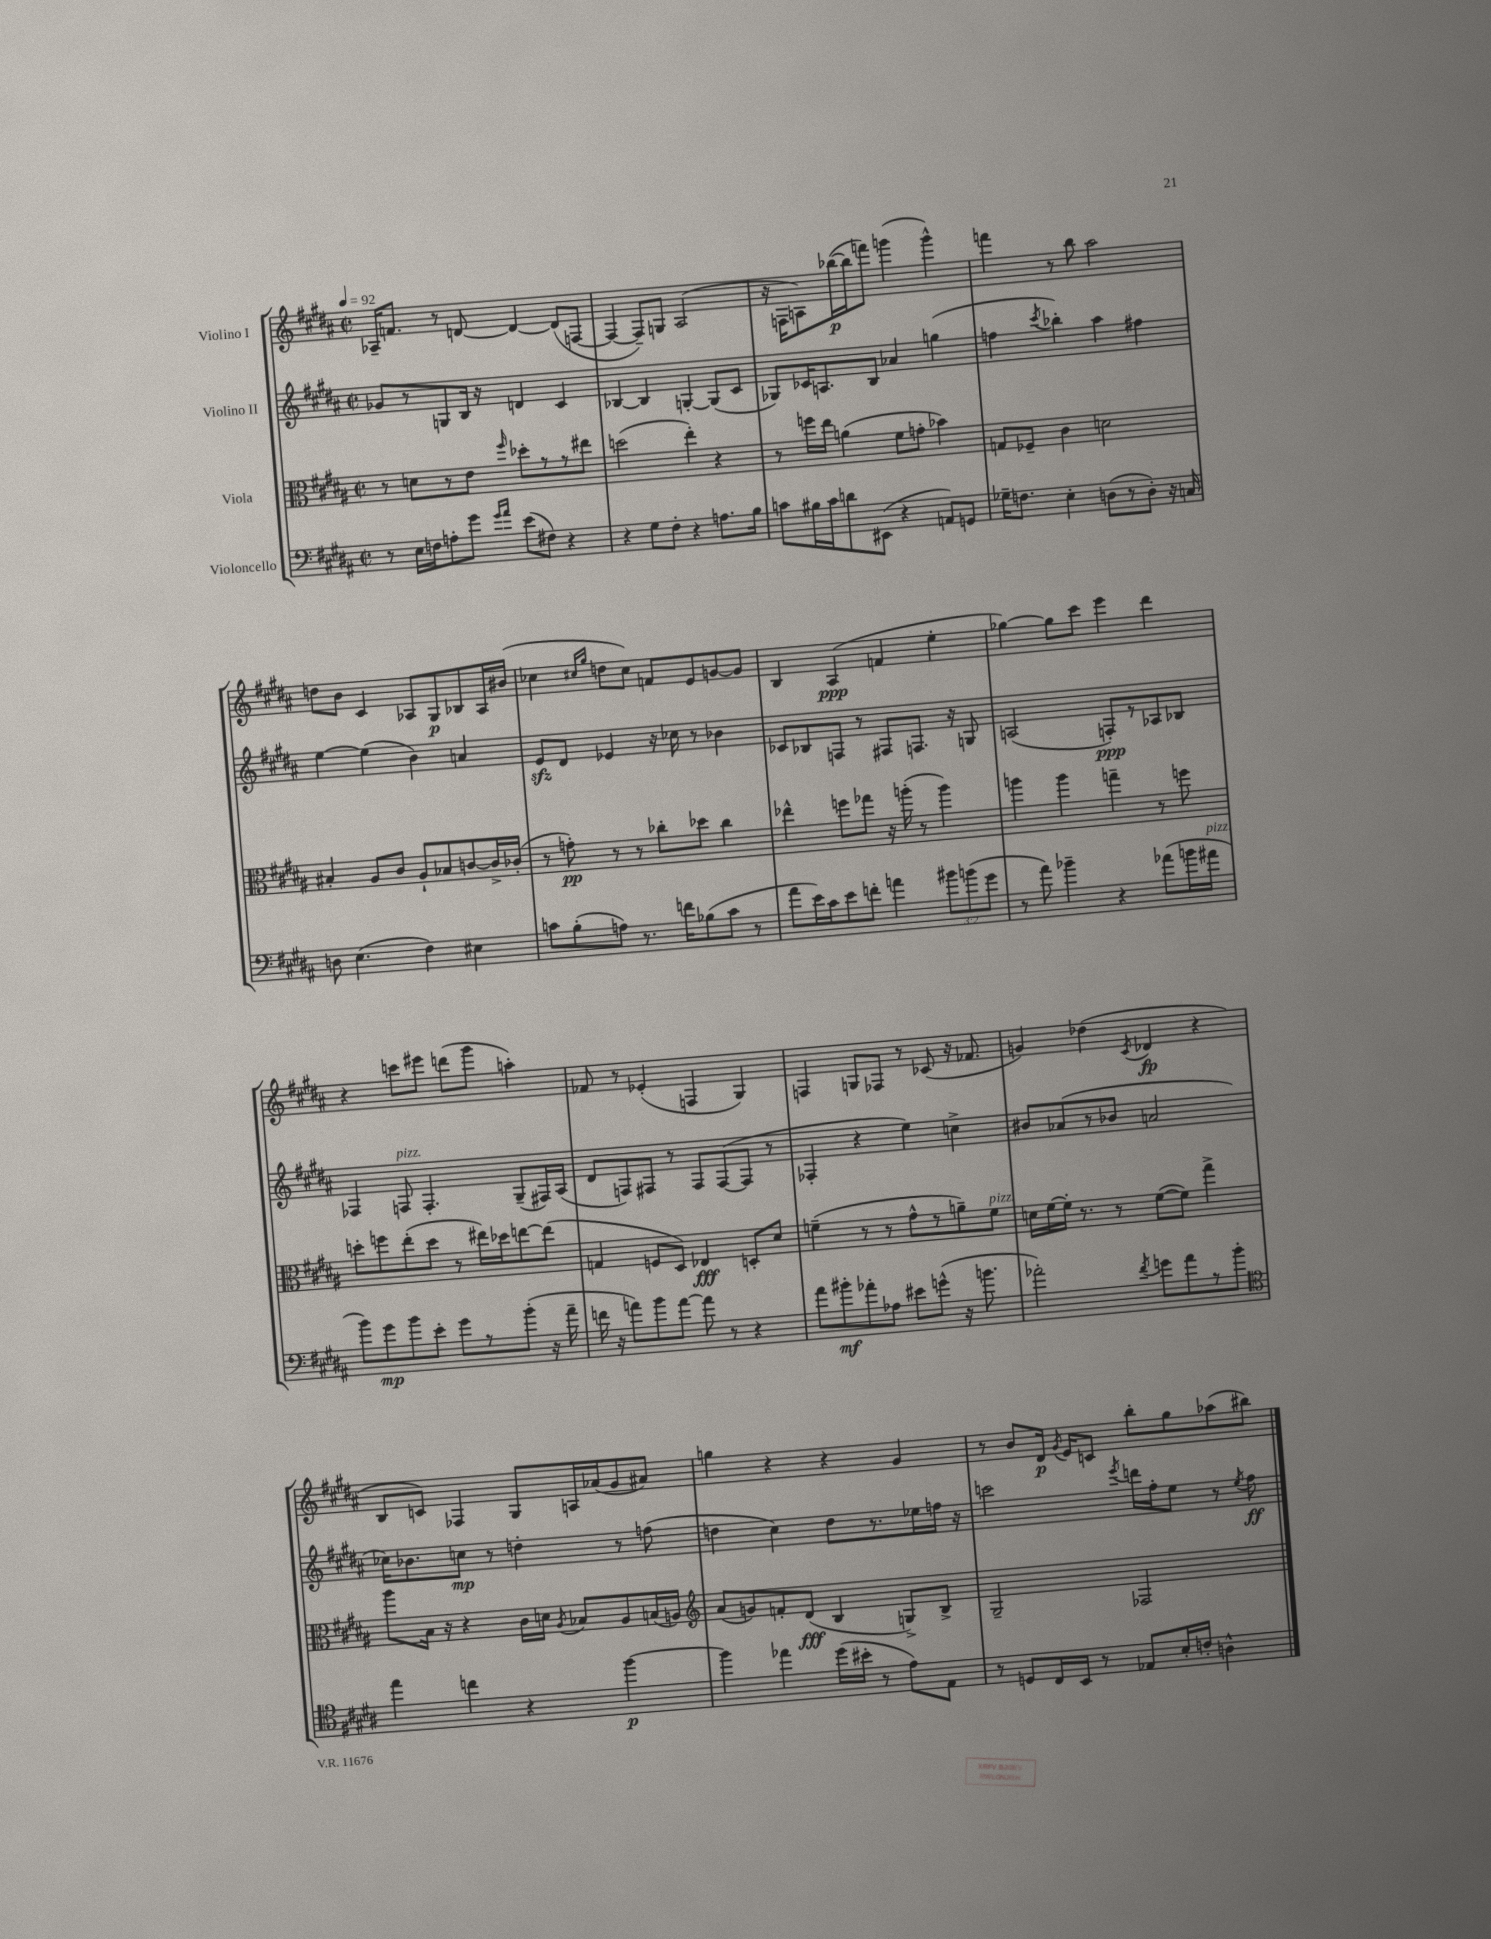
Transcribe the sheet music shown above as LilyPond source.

<<
\new StaffGroup <<
\new Staff = "s0" \with { instrumentName = "Violino I" } {
    \clef treble \key b \major \defaultTimeSignature \time 2/2 \tempo 4 = 92
    \autoBeamOff aes16[-- f'8.] r8 d'8~ d'4~ d'8[( f8]~ |
    f4~ f8[--) g8] ais2( |
    r16 f16[ a8) bes''16~\p( bes''16 f'''8]) g'''4( g'''4-^) |
    f'''4 r8 b''8 ais''2 |
    d''8[ b'8] cis'4 aes8[ gis8\p bes8 aes16 bis'16]( |
    ces''4 \grace { cis''16[ gis''16] } d''8[ cis''8]) f'8[ e'8 g'8~ g'8] |
    b4 ais4\ppp( f'4 e''4-. |
    ges''4~) ges''8[ cis'''8] e'''4 dis'''4 |
    r4 c'''8[ eis'''8] d'''8[( gis'''8] a''4-.) |
    fes'8 r8 ees'4-.( f4 gis4) |
    f4 g8[ fes8] r8 ces'8( r16 fes'8. |
    g'4) des''4( \acciaccatura { cis'8 } des'4\fp r4 |
    b8[ c'8]) fes4 gis8[ a16 aes'16( gis'8 ais'8]) |
    g''4 r4 r4 gis'4 |
    r8 b'8[ dis'16]\p \acciaccatura { gis'8 } e'16[ c'8] b''8[-. gis''8 aes''8( bis''8]) \bar "|." |
}
\new Staff = "s1" \with { instrumentName = "Violino II" } {
    \clef treble \key b \major \defaultTimeSignature \time 2/2
    \autoBeamOff ges'8[ r8 g8 b16] r16 d'4 cis'4 |
    bes4~ bes4 g4~-. g8[( cis'8] |
    ges8[) ces'16 a8. b8] aes'4 g''4( |
    f''4 \acciaccatura { cis'''8 } bes''4-.) ais''4 fis''4 |
    e''4~ e''4( b'4) a'4 |
    e'8[\sfz dis'8] ees'4 r16 ces''16 r8 bes'4 |
    ces'8[ bes8 f8] r8 fis8[ f8.] r16 g8 |
    a2( f8[-.\ppp) r8 aes8 bes8] |
    fes4 f8^\markup { \italic "pizz." } f4.-. gis8[--( fis16) ais16]( |
    dis'8[ f8) fis8] r8 fis8[ fis8~( fis8] r8 |
    fes4-. r4 e''4) c''4-> |
    bis'8[ aes'8( r8 bes'8] a'2 |
    ces''16[) bes'8. c''8]\mp r8 d''4-. r8 f''8( |
    d''4 cis''4) d''8[ r8. ees''16 f''16] r16 |
    c'''2 \acciaccatura { e'''8 } d'''16[ fis''16-. e''8] r8 \acciaccatura { e''8 } fis''8\ff \bar "|." |
}
\new Staff = "s2" \with { instrumentName = "Viola" } {
    \clef alto \key b \major \defaultTimeSignature \time 2/2
    \autoBeamOff r8 d'8[ r8 e'8] \grace { fis''16 } des''8[-. r8 r8 eis''8] |
    d''2( e''4-.) r4 |
    r8 f''16[ e''16] a'4( fis'8[ g'8]-. bes'4) |
    g8[ fes8]-- cis'4 d'2 |
    bis4-. ais8[ cis'8] ais8[-! bes8 c'8~ c'16-> ces'16]-.( |
    r8 g'8-.\pp) r8 r8 ces''8[-. des''8] ces''4 |
    ees''4-^ f''8[ ges''8] r16 a''16-.( r8 a''4) |
    a''4 a''4 g''4-- r8 f''8 |
    d''8[-. f''8 e''8-.( d''8] r8 eis''16[) des''16 e''8~ e''8]( |
    g4 f8[ dis8]) ees4\fff d8[-. dis'8] |
    f'4--( r8 r8 gis'8[-^ r8 a'8--) f'8]^\markup { \italic "pizz." } |
    d'16[ fis'16~ fis'16]-. r8. r8 fis'8[~( fis'8]) gis''4-> |
    ais''8[ b16] r16 r4 cis'16[ d'16] \acciaccatura { ais8 } bes8[ ais8 b16( a16]) |
    \clef treble ais'8[( g'8) f'8-. dis'8]\fff( b4 g8[->) b8]-> |
    gis2-- fes2 \bar "|." |
}
\new Staff = "s3" \with { instrumentName = "Violoncello" } {
    \clef bass \key b \major \defaultTimeSignature \time 2/2 \override Staff.TupletNumber.text = #tuplet-number::calc-fraction-text
    \autoBeamOff r8 e16[ f16 a8-. gis'8] \grace { gis'16[ ais'16] } e'8[( fis8]) r4 |
    r4 gis8[ fis8]-. r4 a8.[ b16] |
    c'8[ bis16 c'16 d'8 eis,8]( r4 a,8[) g,8] |
    ges16[-- f8.] e4-. d8[( r8 d8]-.) r16 c16 |
    d8 e4.( fis4) eis4 |
    c'8[ b8-.( a8]) r8. f'16[ bes8( c'8] r8 |
    ais'8[ e'16) cis'16 e'8 f'8]-. a'4 \tuplet 3/2 { bis'8[ b'8( gis'8] } |
    r8 ais'8) bes'4-- r4 aes'8[( b'16 ais'16]^\markup { \italic "pizz." } |
    b'8[) gis'8\mp b'8 e'8]-. gis'8[ r8 b'8]-.( r16 ais'16-- |
    f'16 r16 a'8[) b'8 a'8]~ a'8 r8 r4 |
    ais'8[ bis'8-.\mf aes'8-. aes8] eis'8[ g'8]-^( r16 b'8. |
    aes'2-.) \acciaccatura { fis'8 } g'8[ aes'8 r8 b'8]-. |
    \clef tenor e''4 c''4 r4 fis''4~\p |
    fis''4 ees''4 dis''16[( bis'16]-. r8 e'8[) e8] |
    r8 d8[ cis16 b,16] r8 ees8[ b16-. c'16]-. a4-^ \bar "|." |
}
>>
>>
\layout { \context { \Score \remove "Bar_number_engraver" } }
